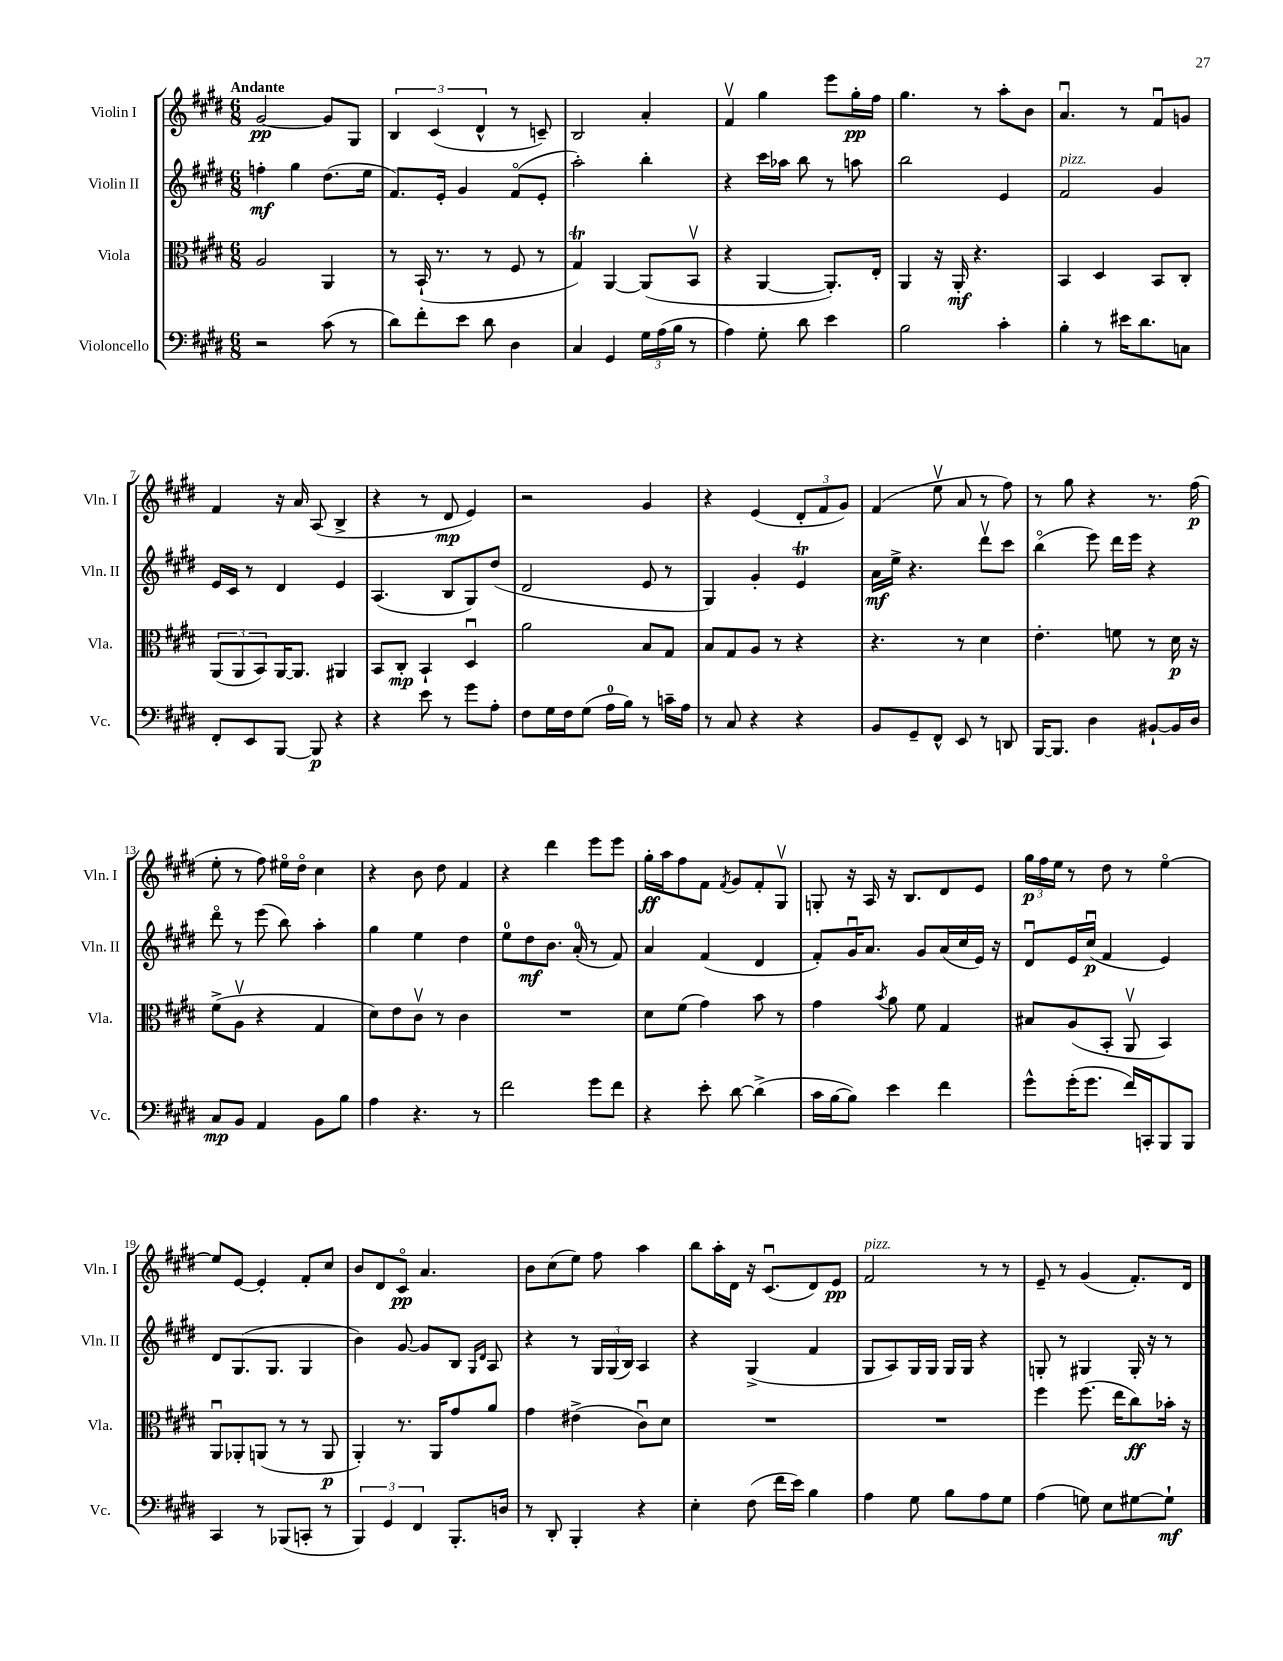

**kern	**dynam	**kern	**dynam	**kern	**dynam	**kern	**dynam
*part4	*part4	*part3	*part3	*part2	*part2	*part1	*part1
*staff4	*staff4	*staff3	*staff3	*staff2	*staff2	*staff1	*staff1
*I"Violoncello	*	*I"Viola	*	*I"Violin II	*	*I"Violin I	*
*I'Vc.	*	*I'Vla.	*	*I'Vln. II	*	*I'Vln. I	*
*clefF4	*	*clefC3	*	*clefG2	*	*clefG2	*
*k[f#c#g#d#]	*	*k[f#c#g#d#]	*	*k[f#c#g#d#]	*	*k[f#c#g#d#]	*
*M6/8	*	*M6/8	*	*M6/8	*	*M6/8	*
=1	=1	=1	=1	=1	=1	=1	=1
!	!	!	!	!	!	!LO:TX:a:B:t=Andante	!
2r	.	2A/	.	4ffn'\	mf	[2g#/	pp
.	.	.	.	4gg#\	.	.	.
(8c#\	.	4AA/	.	(8.dd#\L	.	8g#/L]	.
8r	.	.	.	.	.	8G#/J	.
.	.	.	.	16ee\Jk	.	.	.
=2	=2	=2	=2	=2	=2	=2	=2
8d#\L)	.	8r	.	8.f#/L)	.	6B/	.
8f#'\	.	(16BB`/	.	.	.	.	.
.	.	.	.	.	.	(6c#/	.
.	.	8.r	.	16e'/Jk	.	.	.
8e\J	.	.	.	4g#/	.	.	.
.	.	.	.	.	.	6d#^^/	.
8d#\	.	8r	.	.	.	.	.
4D#\	.	8F#/	.	(8f#/L	.	8r	.
.	.	8r	.	8e'/J	.	8cn~/)	.
=3	=3	=3	=3	=3	=3	=3	=3
4C#/	.	4G#t/)	.	2aa'\)	.	2B/	.
4GG#/	.	[4AA/	.	.	.	.	.
24G#\LL	.	(8AA/L]	.	4bb'\	.	4a'/	.
(24A\	.	.	.	.	.	.	.
24B\JJ	.	.	.	.	.	.	.
8r	.	8BBv/J	.	.	.	.	.
=4	=4	=4	=4	=4	=4	=4	=4
4A\)	.	4r	.	4r	.	4f#v/	.
8G#'\	.	[4AA/	.	16ccc#\LL	.	4gg#\	.
.	.	.	.	16aa-X\JJ	.	.	.
8d#\	.	.	.	8bb\	.	.	.
4e\	.	8.AA'/L])	.	8r	.	8eee\L	.
.	.	.	.	8aan\	.	16gg#'\L	pp
.	.	16E'/Jk	.	.	.	16ff#\JJ	.
=5	=5	=5	=5	=5	=5	=5	=5
2B\	.	4AA/	.	2bb\	.	4.gg#\	.
.	.	16r	.	.	.	.	.
.	.	16AA'/	mf	.	.	.	.
.	.	4.r	.	.	.	8r	.
4c#'\	.	.	.	4e/	.	8aa'\L	.
.	.	.	.	.	.	8b\J	.
=6	=6	=6	=6	=6	=6	=6	=6
!	!	!	!	!LO:TX:a:i:t=pizz.	!	!	!
4B'\	.	4BB/	.	2f#/	.	4.au/	.
8r	.	4D#/	.	.	.	.	.
16e#X\KL	.	.	.	.	.	8r	.
8.d#\	.	.	.	.	.	.	.
.	.	8BB/L	.	4g#/	.	8f#u/L	.
8Cn\J	.	8C#'/J	.	.	.	8gn/J	.
!!LO:LB:g=z
=7	=7	=7	=7	=7	=7	=7	=7
8FF#'/L	.	(12AA/L	.	16e/LL	.	4f#/	.
.	.	.	.	16c#/JJ	.	.	.
.	.	12AA/	.	.	.	.	.
8EE/	.	.	.	8r	.	.	.
.	.	12BB/)	.	.	.	.	.
[8BBB/J	.	[16AA/K	.	4d#/	.	16r	.
.	.	8.AA/J]	.	.	.	16a/	.
8BBB/]	p	.	.	.	.	(8A/	.
4r	.	4AA#X/	.	4e/	.	4B^/	.
=8	=8	=8	=8	=8	=8	=8	=8
4r	.	8BB/L	.	(4.A/	.	4r	.
.	.	8C#'/J	mp	.	.	.	.
8e\	.	4BB`/	.	.	.	8r	.
8r	.	.	.	8B/L	.	8d#/	mp
8g#\L	.	4D#u/	.	8G#/)	.	4e/)	.
8A'\J	.	.	.	(8dd#/J	.	.	.
=9	=9	=9	=9	=9	=9	=9	=9
8F#\L	.	2a\	.	2d#/	.	2r	.
16G#\L	.	.	.	.	.	.	.
16F#\J	.	.	.	.	.	.	.
(8G#\J	.	.	.	.	.	.	.
16A\LL	.	.	.	.	.	.	.
16B\JJ)	.	.	.	.	.	.	.
8r	.	8B/L	.	8e/	.	4g#/	.
16cn~\LL	.	8G#/J	.	8r	.	.	.
16A\JJ	.	.	.	.	.	.	.
=10	=10	=10	=10	=10	=10	=10	=10
8r	.	8B/L	.	4G#/)	.	4r	.
8C#/	.	8G#/	.	.	.	.	.
4r	.	8A/J	.	4g#'/	.	(4e/	.
.	.	8r	.	.	.	.	.
4r	.	4r	.	4eT/	.	12d#'/L	.
.	.	.	.	.	.	12f#/	.
.	.	.	.	.	.	12g#/J)	.
=11	=11	=11	=11	=11	=11	=11	=11
8BB/L	.	4.r	.	16a\LL	mf	(4f#/	.
.	.	.	.	16ee^\JJ	.	.	.
8GG#~/	.	.	.	4.r	.	.	.
8FF#^^/J	.	.	.	.	.	8eev\	.
8EE/	.	8r	.	.	.	8a/	.
8r	.	4d#\	.	8ddd#v\L	.	8r	.
8DDn/	.	.	.	8ccc#\J	.	8ff#\)	.
=12	=12	=12	=12	=12	=12	=12	=12
[16BBB/KL	.	4.e'\	.	(4bb\	.	8r	.
8.BBB/J]	.	.	.	.	.	.	.
.	.	.	.	.	.	8gg#\	.
4D#\	.	.	.	8eee\)	.	4r	.
.	.	8fn\	.	16ddd#\LL	.	.	.
.	.	.	.	16eee\JJ	.	.	.
[8BB#X`/L	.	8r	.	4r	.	8.r	.
16BB#/L]	.	16d#\	p	.	.	.	.
16D#/JJ	.	16r	.	.	.	(16ff#\	p
!!LO:LB:g=z
=13	=13	=13	=13	=13	=13	=13	=13
8C#/L	mp	(8f#^\L	.	8ddd#\	.	8ee'\	.
8BB/J	.	8Av\J	.	8r	.	8r	.
4AA/	.	4r	.	(8eee\	.	8ff#\)	.
.	.	.	.	8bb\)	.	16ee#X\LL	.
.	.	.	.	.	.	16dd#\JJ	.
8BB\L	.	4G#/	.	4aa'\	.	4cc#\	.
8B\J	.	.	.	.	.	.	.
=14	=14	=14	=14	=14	=14	=14	=14
4A\	.	8d#\L)	.	4gg#\	.	4r	.
.	.	8e\	.	.	.	.	.
4.r	.	8c#v\J	.	4ee\	.	8b\	.
.	.	8r	.	.	.	8dd#\	.
.	.	4c#\	.	4dd#\	.	4f#/	.
8r	.	.	.	.	.	.	.
=15	=15	=15	=15	=15	=15	=15	=15
2f#\	.	2.r	.	8ee\L	.	4r	.
.	.	.	.	8dd#\	mf	.	.
.	.	.	.	8.b\J	.	4ddd#\	.
.	.	.	.	(16a'/	.	.	.
8g#\L	.	.	.	8r	.	8eee\L	.
8f#\J	.	.	.	8f#/)	.	8eee\J	.
=16	=16	=16	=16	=16	=16	=16	=16
4r	.	8d#\L	.	4a/	.	16gg#'\LL	ff
.	.	.	.	.	.	16aa\J	.
.	.	(8f#\J	.	.	.	8ff#\	.
8e'\	.	4g#\)	.	(4f#/	.	8f#\J	.
.	.	.	.	.	.	8qf#/	.
[8d#\	.	.	.	.	.	8g#/L	.
(4d#^\]	.	8b\	.	4d#/	.	8f#'/	.
.	.	8r	.	.	.	8G#v/J	.
=17	=17	=17	=17	=17	=17	=17	=17
16c#\LL	.	4g#\	.	8f#'/L)	.	8Gn'/	.
[16B\J	.	.	.	.	.	.	.
8B\J])	.	.	.	16g#u/K	.	16r	.
.	.	.	.	8.a/J	.	16A/	.
.	.	8qb/	.	.	.	.	.
4e\	.	8a\	.	.	.	16r	.
.	.	.	.	.	.	8.B/L	.
.	.	8f#\	.	8g#/L	.	.	.
4f#\	.	4G#/	.	(16a/L	.	8d#/	.
.	.	.	.	16cc#/	.	.	.
.	.	.	.	16e/JJ)	.	8e/J	.
.	.	.	.	16r	.	.	.
=18	=18	=18	=18	=18	=18	=18	=18
8g#^^\L	.	8B#X/L	.	8d#u/L	.	24gg#\LL	p
.	.	.	.	.	.	24ff#\	.
.	.	.	.	.	.	24ee\JJ	.
(16g#'\K	.	(8A/	.	16e/L	.	8r	.
8.g#\J	.	.	.	(16cc#u/JJ	p	.	.
.	.	8BB'/J	.	4f#/	.	8dd#\	.
16f#/LL)	.	8AAv/	.	.	.	8r	.
16CCn'/J	.	.	.	.	.	.	.
8BBB/	.	4BB/)	.	4e/)	.	[4ee\	.
8BBB/J	.	.	.	.	.	.	.
!!LO:LB:g=z
=19	=19	=19	=19	=19	=19	=19	=19
4CC#/	.	8AAu/L	.	8d#/L	.	8ee/L]	.
.	.	8AA-X'/	.	(8.G#/	.	[8e/J	.
8r	.	(8AAn/J	.	.	.	4e'/]	.
.	.	.	.	8.G#/J	.	.	.
(8BBB-X/L	.	8r	.	.	.	.	.
8CCn'/J	.	8r	.	4G#/	.	8f#'/L	.
8r	.	8AA/	p	.	.	8cc#/J	.
=20	=20	=20	=20	=20	=20	=20	=20
6BBB/)	.	4AA'/)	.	4b\)	.	8b/L	.
.	.	.	.	.	.	8d#/	.
6GG#/	.	.	.	.	.	.	.
.	.	8.r	.	[8g#/	.	8c#/J	pp
6FF#/	.	.	.	.	.	.	.
.	.	.	.	8g#/L]	.	4.a/	.
.	.	16AA/KL	.	.	.	.	.
8.BBB'/L	.	8g#/	.	8B/J	.	.	.
.	.	.	.	16qqG#/LL	.	.	.
.	.	.	.	16qqd#/JJ	.	.	.
.	.	8a/J	.	8A/	.	.	.
16Dn/Jk	.	.	.	.	.	.	.
=21	=21	=21	=21	=21	=21	=21	=21
8r	.	4g#\	.	4r	.	8b\L	.
8DD#'/	.	.	.	.	.	(8cc#\	.
4BBB'/	.	(4e#X^\	.	8r	.	8ee\J)	.
.	.	.	.	24G#/LL	.	8ff#\	.
.	.	.	.	(24G#/	.	.	.
.	.	.	.	24B/JJ)	.	.	.
4r	.	8c#u\L)	.	4A/	.	4aa\	.
.	.	8d#\J	.	.	.	.	.
=22	=22	=22	=22	=22	=22	=22	=22
4E'\	.	2.r	.	4r	.	8bb\L	.
.	.	.	.	.	.	16aa'\L	.
.	.	.	.	.	.	16d#\JJ	.
(8F#\	.	.	.	(4G#^/	.	16r	.
.	.	.	.	.	.	(8.c#u/L	.
16f#\LL	.	.	.	.	.	.	.
16e\JJ)	.	.	.	.	.	.	.
4B\	.	.	.	4f#/	.	8d#/)	.
.	.	.	.	.	.	8e/J	pp
=23	=23	=23	=23	=23	=23	=23	=23
!	!	!	!	!	!	!LO:TX:a:i:t=pizz.	!
4A\	.	2.r	.	8G#/L	.	2f#/	.
.	.	.	.	8A/)	.	.	.
8G#\	.	.	.	16G#/L	.	.	.
.	.	.	.	16G#/JJ	.	.	.
8B\L	.	.	.	16G#/LL	.	.	.
.	.	.	.	16G#/JJ	.	.	.
8A\	.	.	.	4r	.	8r	.
8G#\J	.	.	.	.	.	8r	.
=24	=24	=24	=24	=24	=24	=24	=24
(4A\	.	4ff#\	.	8Gn'/	.	8e~/	.
.	.	.	.	8r	.	8r	.
8Gn\)	.	(8.ff#\	.	4G#X/	.	(4g#/	.
8E\L	.	.	.	.	.	.	.
.	.	16ee\KL	.	.	.	.	.
[8G#X\	.	8cc#\)	ff	16G#'/	.	8.f#'/L)	.
.	.	.	.	16r	.	.	.
8G#`\J]	mf	16b-X'\Jk	.	8r	.	.	.
.	.	16r	.	.	.	16d#/Jk	.
==	==	==	==	==	==	==	==
*-	*-	*-	*-	*-	*-	*-	*-
